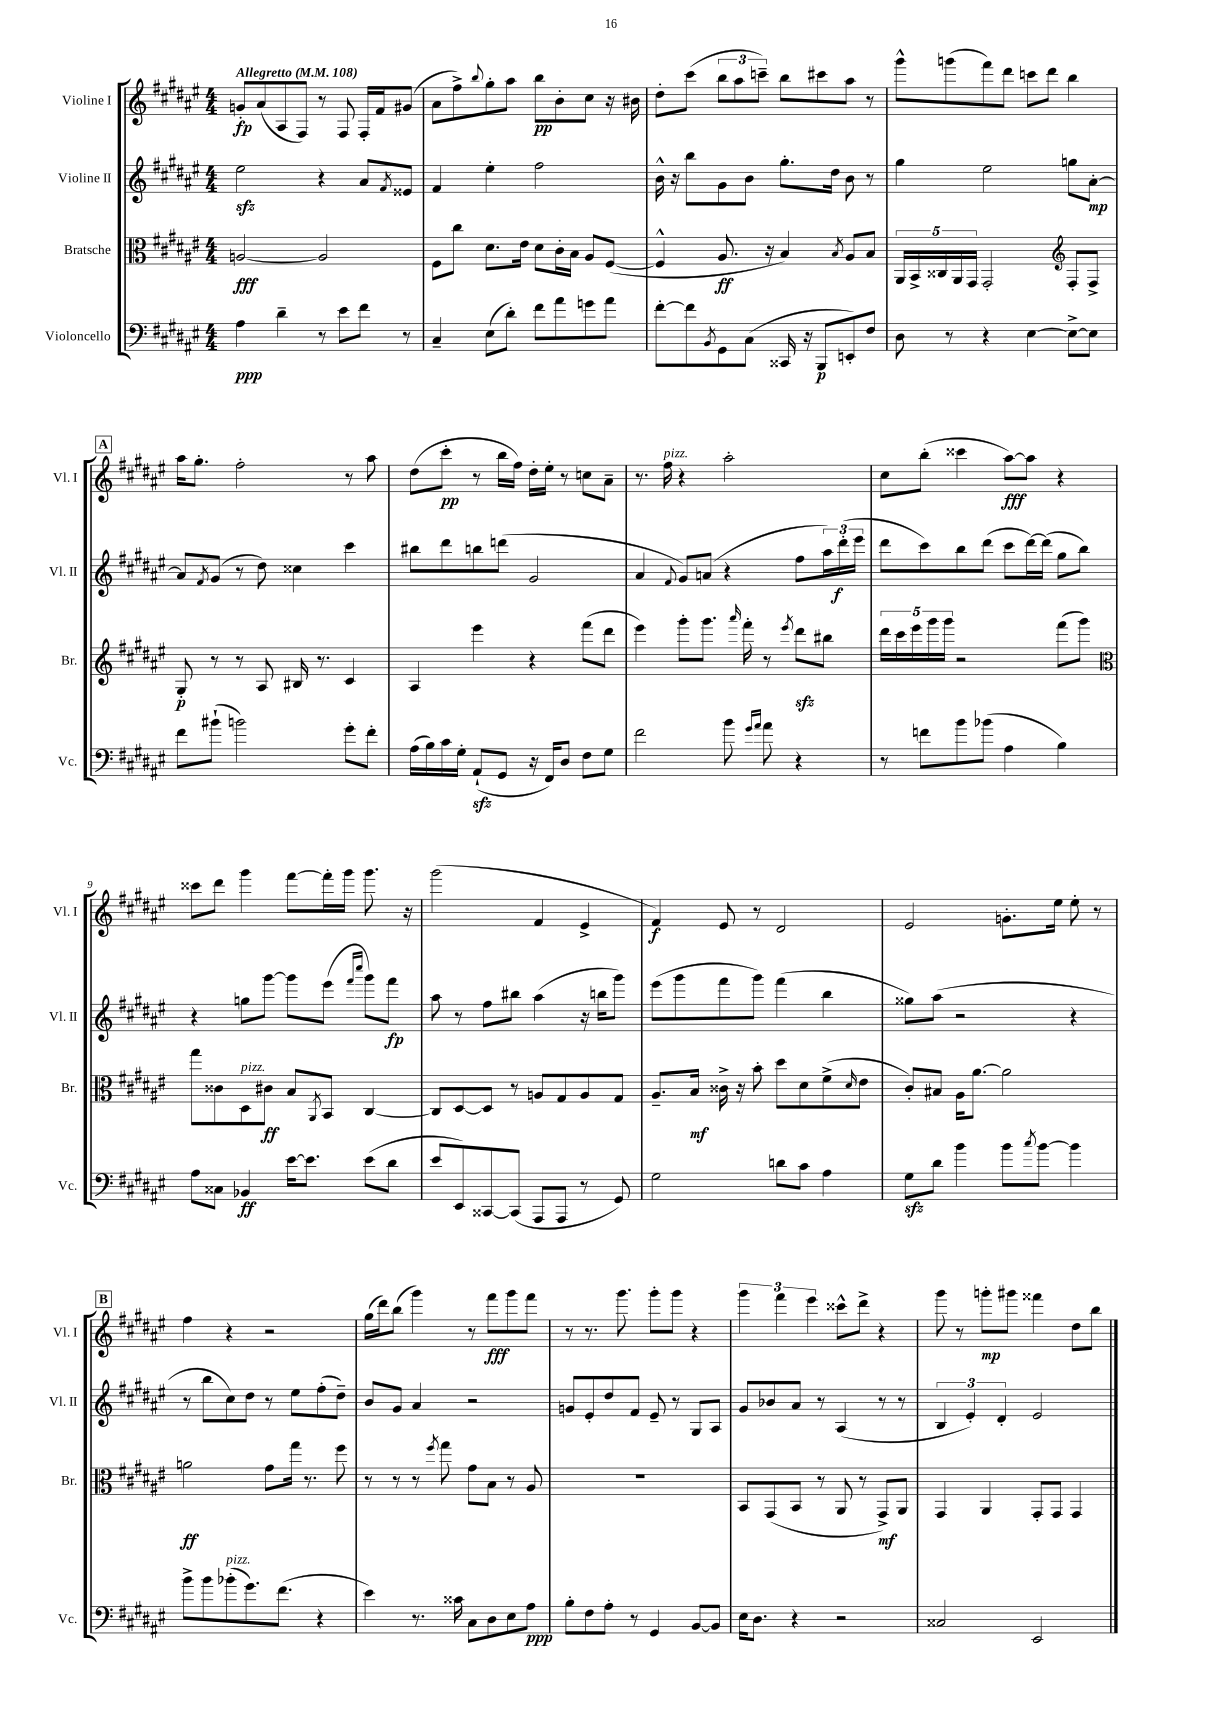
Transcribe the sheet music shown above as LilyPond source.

<<
\new StaffGroup <<
\new Staff = "s0" \with { instrumentName = "Violine I" shortInstrumentName = "Vl. I" } {
    \clef treble \key fis \major \numericTimeSignature \time 4/4 \tempo "Allegretto" 4 = 108
    g'8-.\fp ais'8( ais8 fis8) r8 fis8 fis16-. fis'16 gis'8( |
    ais'8 fis''8->) \appoggiatura { b''8 } gis''8-. ais''8 b''8\pp b'8-. cis''8 r16 bis'16 |
    dis''8-. cis'''8( \tuplet 3/2 { b''8 ais''8 c'''8--) } b''8 cis'''8 ais''8 r8 |
    gis'''8-^ g'''8( fis'''8) dis'''8 c'''8 dis'''8 b''4 |
    \mark \markup { \box "A" } ais''16 gis''8.-. fis''2-. r8 ais''8 |
    dis''8( cis'''8-.\pp r8 b''16 fis''16) dis''16-. eis''16-. r8 c''8 ais'8-- |
    r8. fis''16^\markup { \italic "pizz." } r4 ais''2-. |
    cis''8 b''8-.( cisis'''4 ais''8~\fff) ais''8 r4 |
    cisis'''8 dis'''8 gis'''4 fis'''8~ fis'''16-. gis'''16 gis'''8. r16 |
    gis'''2( fis'4 eis'4-> |
    fis'4\f) eis'8 r8 dis'2 |
    eis'2 g'8.-. eis''16 eis''8-. r8 |
    \mark \markup { \box "B" } fis''4 r4 r2 |
    gis''16( dis'''16) b''8( gis'''4) r8 fis'''8\fff gis'''8 fis'''8 |
    r8 r8. gis'''8. gis'''8-. gis'''8 r4 |
    \tuplet 3/2 { gis'''4 fis'''4 eis'''4 } cisis'''8-^ dis'''8-> r4 |
    gis'''8 r8 g'''8-.\mp gis'''8 fisis'''4 dis''8 b''8 \bar "|." |
}
\new Staff = "s1" \with { instrumentName = "Violine II" shortInstrumentName = "Vl. II" } {
    \clef treble \key fis \major \numericTimeSignature \time 4/4
    eis''2\sfz r4 ais'8 \acciaccatura { fis'8 } eisis'8 |
    fis'4 eis''4-. fis''2 |
    b'16-^ r16 b''8 gis'8 b'8 gis''8.-. dis''16 b'8 r8 |
    gis''4 eis''2 g''8 ais'8~-.\mp |
    \mark \markup { \box "A" } ais'8 \acciaccatura { fis'8 } gis'8( r8 dis''8) cisis''4 cis'''4 |
    bis''8 dis'''8 b''8 d'''8( gis'2 |
    ais'4 \appoggiatura { fis'8 } gis'8) a'8( r4 fis''8 \tuplet 3/2 { ais''16) dis'''16-.\f( eis'''16 } |
    dis'''8 cis'''8) b''8 dis'''8( cis'''8 dis'''16~) dis'''16( gis''8 b''8) |
    r4 g''8 gis'''8~ gis'''8 eis'''8( \grace { fis'''16 cis''''16 } gis'''8) fis'''8\fp |
    ais''8 r8 fis''8 bis''8 ais''4( r16 b''16 gis'''8) |
    eis'''8( gis'''8 fis'''8 gis'''8) fis'''4( b''4 |
    gisis''8) ais''8( r2 r4 |
    \mark \markup { \box "B" } r8 b''8 cis''8) dis''8 r8 eis''8 fis''8-.( dis''8--) |
    b'8 gis'8 ais'4 r2 |
    g'8 eis'8-. dis''8 fis'8 eis'8-- r8 gis8 ais8 |
    gis'8 bes'8 ais'8 r8 ais4( r8 r8 |
    \tuplet 3/2 { b4 eis'4-.) dis'4-. } eis'2 \bar "|." |
}
\new Staff = "s2" \with { instrumentName = "Bratsche" shortInstrumentName = "Br." } {
    \clef alto \key fis \major \numericTimeSignature \time 4/4
    a2~\fff a2 |
    fis8 cis''8 dis'8. eis'16 dis'8 cis'16-. b16 ais8 fis8~( |
    fis4-^ ais8.\ff r16 b4) \acciaccatura { b8 } ais8 b8 |
    \tuplet 5/4 { ais,16 b,16-> cisis16 ais,16 gis,16 } gis,2-. \clef treble fis8-. fis8-> |
    \mark \markup { \box "A" } gis8-.\p r8 r8 ais8 bis16 r8. cis'4 |
    ais4 eis'''4 r4 fis'''8( dis'''8 |
    eis'''4) gis'''8-. gis'''8. \grace { ais'''16 } fis'''16-. r8 \acciaccatura { eis'''8 } dis'''8\sfz bis''8 |
    \tuplet 5/4 { dis'''16 cis'''16 eis'''16 gis'''16 gis'''16 } r2 fis'''8( gis'''8) |
    \clef alto gis''8 cisis'8 dis8^\markup { \italic "pizz." } cis'8\ff b8 \acciaccatura { ais,8 } b,8 cis4~ |
    cis8 dis8~ dis8 r8 a8 gis8 a8 gis8 |
    ais8.-- b16\mf cisis'16-> r16 b'8-. dis''8 dis'8 fis'8->( \grace { dis'16 } eis'8 |
    cis'8-.) bis8 ais16 ais'8.~ ais'2 |
    \mark \markup { \box "B" } a'2\ff gis'8 gis''16 r8. fis''8 |
    r8 r8 r8 \acciaccatura { fis''8 } gis''8 gis'8 b8 r8 ais8 |
    R1 |
    b,8 gis,8( b,8 r8 ais,8 r8 gis,8->\mf) ais,8 |
    gis,4 ais,4 gis,8-. gis,8 gis,4 \bar "|." |
}
\new Staff = "s3" \with { instrumentName = "Violoncello" shortInstrumentName = "Vc." } {
    \clef bass \key fis \major \numericTimeSignature \time 4/4
    ais4\ppp dis'4-- r8 eis'8 fis'8 r8 |
    cis4-- eis8( dis'8-.) fis'8 ais'8 g'8 ais'8 |
    fis'8~-. fis'8 \acciaccatura { b,8 } gis,8 cis8( cisis,16 r16 b,,8\p e,8-.) fis8 |
    dis8 r8 r4 eis4~ eis8~-> eis8 |
    \mark \markup { \box "A" } fis'8 bis'8-!( b'2) gis'8-. fis'8-. |
    ais16( b16) cis'16 gis16-. ais,8-!\sfz( gis,8 r16 fis,16) dis8 fis8 gis8 |
    fis'2 b'8 \grace { gis'16 ais'16 } ais'8 r4 |
    r8 f'8 b'8 bes'8( ais4 b4) |
    ais8 cisis8 bes,4\ff eis'16~ eis'8. eis'8( dis'8 |
    eis'8 eis,8) cisis,8~ cisis,8( ais,,8 ais,,8 r8 gis,8) |
    gis2 d'8 cis'8 ais4 |
    gis8\sfz dis'8 b'4 b'8 \acciaccatura { cis''8 } b'8~ b'4 |
    \mark \markup { \box "B" } b'8-> b'8 bes'8-.^\markup { \italic "pizz." }( gis'8.) fis'8.( r4 |
    eis'4) r8. cisis'16 cis8 dis8 eis8 ais8\ppp |
    b8-. fis8 ais8-. r8 gis,4 b,8~ b,8 |
    eis16 dis8. r4 r2 |
    cisis2 eis,2 \bar "|." |
}
>>
>>
